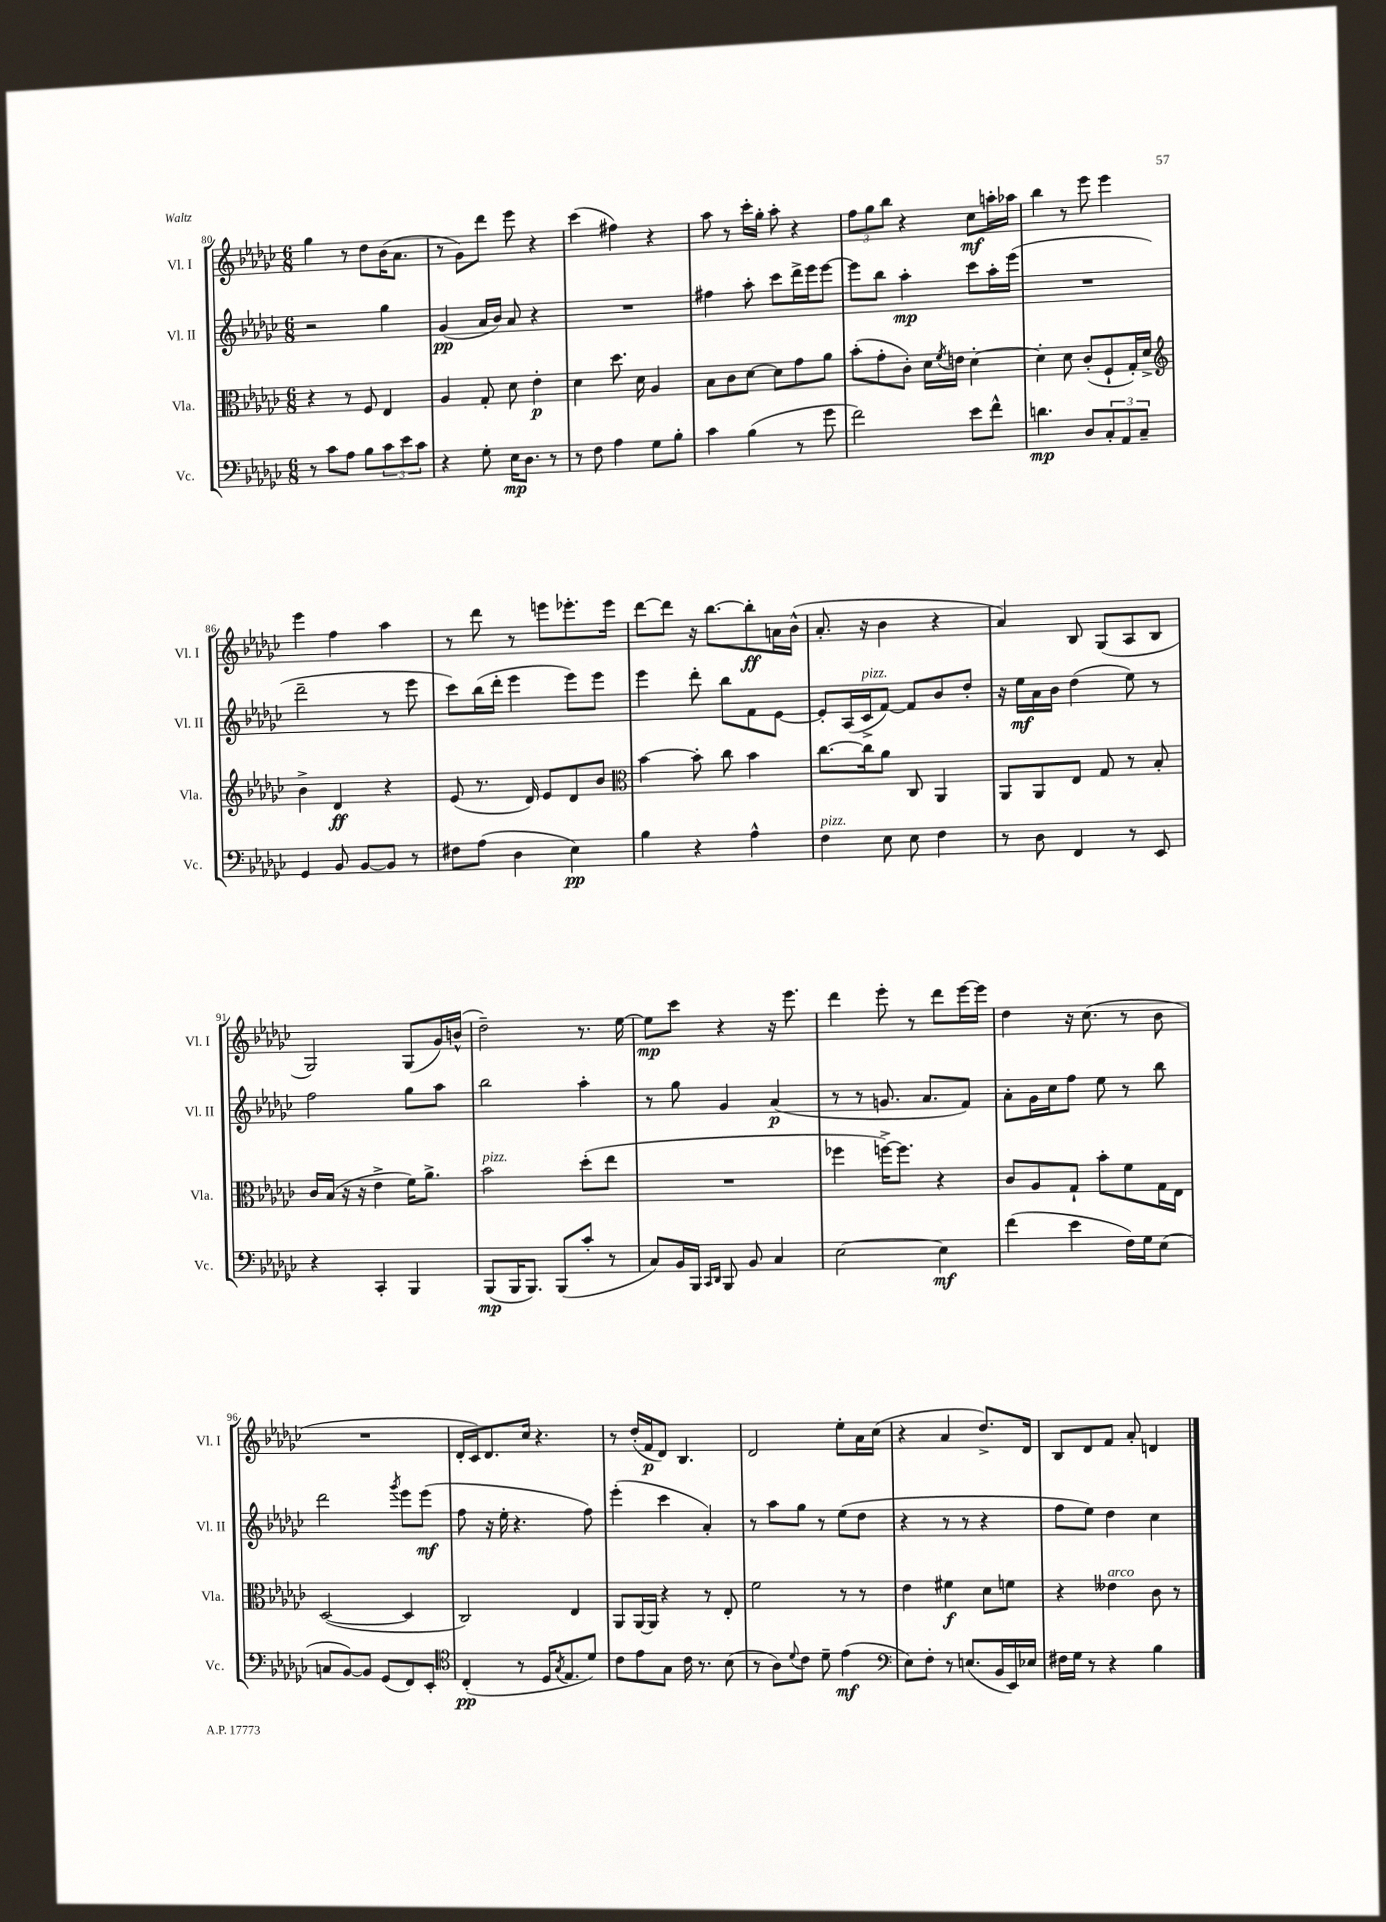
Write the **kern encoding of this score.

**kern	**kern	**kern	**kern
*staff4	*staff3	*staff2	*staff1
*clefF4	*clefC3	*clefG2	*clefG2
*k[b-e-a-d-g-c-]	*k[b-e-a-d-g-c-]	*k[b-e-a-d-g-c-]	*k[b-e-a-d-g-c-]
*M6/8	*M6/8	*M6/8	*M6/8
8r	4r	2r	4gg-
8c-	.	.	.
8A-	8r	.	8r
8B-	8F	.	8dd-
12c-	4E-	4gg-	(16b-
.	.	.	8.a-
12e-	.	.	.
12c-	.	.	.
=	=	=	=
4r	4A-	(4g-	8r
.	.	.	8g-)
8G-'	8G-'	16a-	8ddd-
.	.	16b-)	.
16E-	8d-	8a-	8eee-
8.D-	.	.	.
.	4e-'	4r	4r
8r	.	.	.
=	=	=	=
8r	4d-	2.r	(4ccc-
8F	.	.	.
4A-	8.dd-	.	4ff#)
.	16d-	.	.
8G-	4A-	.	4r
8B-'	.	.	.
=	=	=	=
4c-	8B-	4ff#	8aa-
.	8c-	.	8r
(4B-	[8d-	8aa-'	16ccc-'
.	.	.	16gg-'
.	8d-]	8ccc-	8aa-'
8r	8g-	16ddd-^	4r
.	.	16eee-	.
8g-	8a-	[8eee-	.
=	=	=	=
2f)	(8b-'	8eee-]	12ff
.	.	.	12gg-
.	8g-'	8bb-	.
.	.	.	12bb-
.	8c-')	4aa-'	4r
.	16d-	.	.
.	8qf	.	.
.	16e	.	.
8e-	[4d-'	8ccc-	8cc-
8f^^	.	16aa-'	16aa'
.	.	(16eee-	16aa-
=	=	=	=
4.d	4d-']	2.r	4bb-
.	8d-	.	8r
8D-	(8c-'	.	8eee-
12C-'	8F`	.	4eee-
12AA-	.	.	.
.	16G-')	.	.
12C-~	.	.	.
.	16d-^	.	.
=	=	=	=
*	*clefG2	*	*
4GG-	4b-^	2ddd-~	4eee-
8BB-	4d-	.	4ff
[8BB-	.	.	.
8BB-]	4r	8r	4aa-
8r	.	8eee-	.
=	=	=	=
8F#	(8e-	8ccc-)	8r
(8A-	8.r	(16bb-	8ddd-
.	.	16ddd-'	.
4D-	.	4eee-	8r
.	16d-)	.	.
.	8e-	.	8eee
4E-)	8d-	8eee-)	8.eee-'
.	8b-	8eee-	.
.	.	.	16eee-
=	=	=	=
*	*clefC3	*	*
4B-	[4b-	4eee-	[8ddd-
.	.	.	8ddd-]
4r	8b-']	8ddd-'	16r
.	.	.	[8.bb-
.	8cc-	8bb-	.
4A-^^	4b-	8f	8bb-']
.	.	[8e-	16a
.	.	.	(16b-^^
=	=	=	=
4F	[8.cc-	8e-']	8.a-'
.	.	(16A-	.
.	16cc-]	16c-^	16r
8E-	8a-	[8f)	4b-
8E-	8C-	8f]	.
4F	4AA-	8b-	4r
.	.	8dd-'	.
=	=	=	=
8r	8AA-	16r	4a-)
.	.	16ee-	.
8D-	8AA-	16a-	.
.	.	16b-	.
4FF	8E-	(4dd-	8B-
.	8G-	.	(8G-
8r	8r	8ee-)	8A-
8EE-	8B-'	8r	8B-
=	=	=	=
4r	16c-	2ff	2G-)
.	(16B-	.	.
.	16r	.	.
.	16r	.	.
4CC-'	4e-^	.	.
4BBB-	16f)	8gg-	(8G-
.	8.a-^	.	.
.	.	8aa-	16g-)
.	.	.	(16b^^
=	=	=	=
(8BBB-	2b-	2bb-	2dd-~)
16BBB-	.	.	.
8.BBB-)	.	.	.
(8BBB-	.	.	.
8c-'	(8dd-'	4aa-'	8.r
8r	8ee-	.	.
.	.	.	[16ee-
=	=	=	=
8C-)	2.r	8r	8ee-]
16BB-	.	8gg-	8ccc-
16BBB-	.	.	.
16qqCC-	.	.	.
16qqDD-	.	.	.
8BBB-	.	4g-	4r
8BB-	.	.	.
4C-	.	(4a-	16r
.	.	.	8.eee-
=	=	=	=
[2E-	4ff-	8r	4ddd-
.	.	8r	.
.	[16ff^)	8.g	8eee-'
.	8.ff]	.	.
.	.	.	8r
.	.	8.a-	.
4E-]	4r	.	8ddd-
.	.	8f)	[16eee-
.	.	.	16eee-]
=	=	=	=
(4f	8c-	8a-'	4dd-
.	8A-	16g-	.
.	.	16cc-	.
4e-	8G-`	8ff	16r
.	.	.	(8.cc-
.	8b-'	8ee-	.
16F)	8f	8r	8r
16G-	.	.	.
(8E-	16G-	8bb-	8b-
.	16E-	.	.
=	=	=	=
8C	([2D-	2ddd-	2.r
[8BB-)	.	.	.
8BB-]	.	.	.
(8GG-	.	.	.
.	.	8qggg-	.
8FF)	4D-]	8eee-	.
8EE-'	.	(8eee-	.
=	=	=	=
*clefC4	*	*	*
(4C-'	2C-)	8ff	16d-'
.	.	.	16c-)
.	.	16r	8.d-
.	.	16ee-'	.
8r	.	4.r	.
.	.	.	16cc-
16D-	.	.	4.r
8qG-	.	.	.
8.E-	.	.	.
.	4E-	.	.
8d-)	.	8ff)	.
=	=	=	=
8c-	8AA-	(4eee-'	8r
8e-	[16AA-	.	(16dd-'
.	16AA-]	.	16f
8G-	4r	4ccc-	8d-)
16c-	.	.	4.B-
8.r	.	.	.
.	8r	4a-')	.
(8B-	8E-'	.	.
=	=	=	=
8r	2f	8r	2d-
8A-)	.	8aa-	.
8qqd-	.	.	.
8c-	.	8gg-	.
8d-~	.	8r	.
(4e-	8r	(8ee-	8ee-'
.	8r	8dd-	16a-
.	.	.	(16cc-
=	=	=	=
*clefF4	*	*	*
8E-)	4e-	4r	4r
8F'	.	.	.
8r	4f#	8r	4a-
(8.E	.	8r	.
.	8d-	4r	8.dd-^)
16BB-	.	.	.
16EE-)	8f	.	.
16E-	.	.	16d-
=	=	=	=
16F#	4r	8ff	8B-
16G-	.	.	.
8r	.	8ee-)	8d-
4r	4e--	4dd-	8f
.	.	.	8a-'
4B-	8c-	4cc-	4d
.	8r	.	.
==	==	==	==
*-	*-	*-	*-
